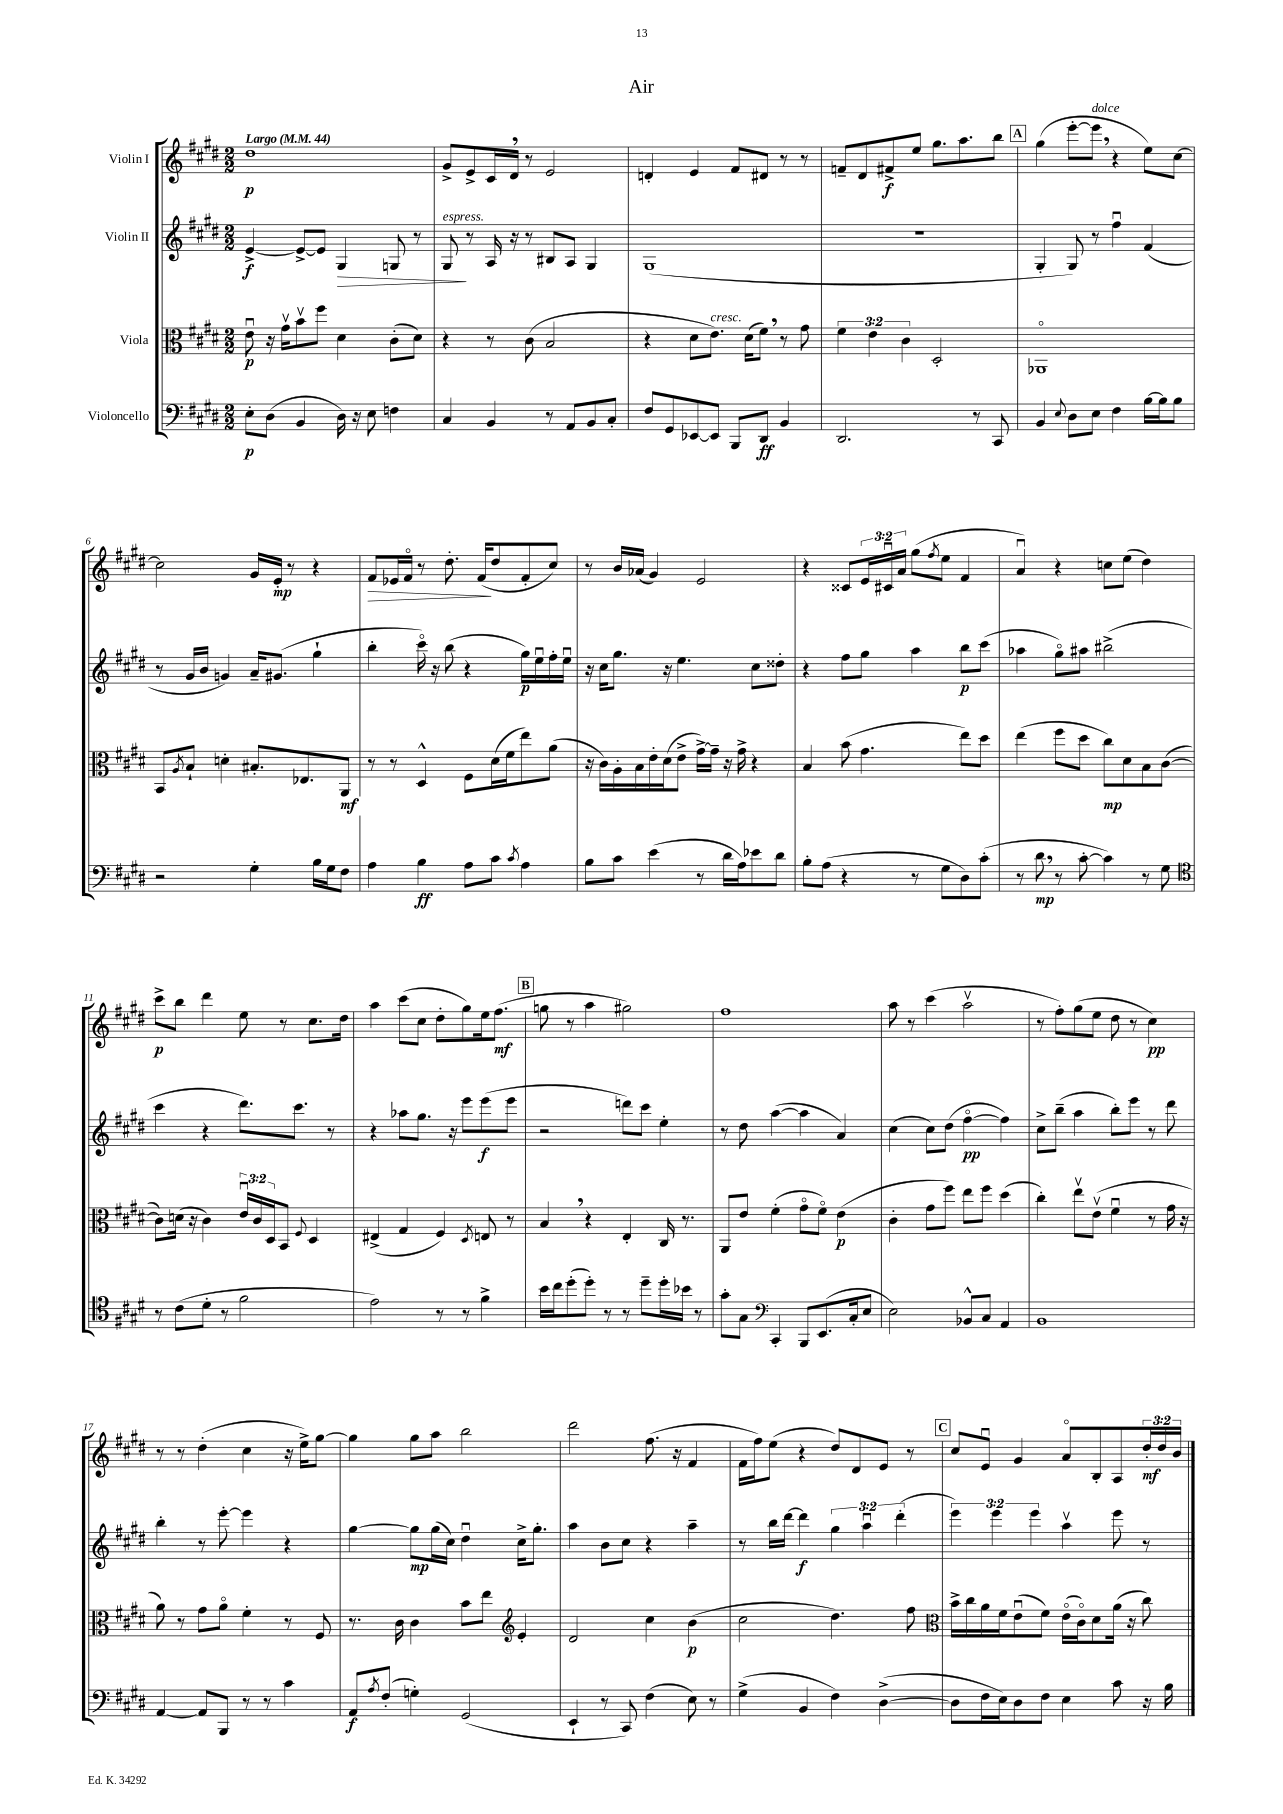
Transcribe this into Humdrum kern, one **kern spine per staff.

**kern	**kern	**kern	**kern
*staff4	*staff3	*staff2	*staff1
*clefF4	*clefC3	*clefG2	*clefG2
*k[f#c#g#d#]	*k[f#c#g#d#]	*k[f#c#g#d#]	*k[f#c#g#d#]
*M2/2	*M2/2	*M2/2	*M2/2
*MM44	*MM44	*MM44	*MM44
8E'	8eu	[4e^	1dd#
(8D#	16r	.	.
.	16g#v	.	.
4BB	8bv	8e^_	.
.	8ff#	8e]	.
16D#)	4d#	4G#	.
16r	.	.	.
8E	.	.	.
4F	(8c#'	8G	.
.	8d#)	8r	.
=	=	=	=
4C#	4r	8G#	8g#^
.	.	8r	8e^
4BB	8r	16A	16c#
.	.	16r	16d#
.	(8c#	8r	8r
8r	2B	8B#	2e
8AA	.	8A	.
8BB	.	4G#	.
8C#'	.	.	.
=	=	=	=
8F#	4r	(1G#	4d'
8GG#	.	.	.
[8EE-	8d#	.	4e
8EE-]	8.e)	.	.
8BBB	.	.	8f#
.	(16d#	.	.
8DD#	8f#)	.	8d#
4BB	8r	.	8r
.	8g#	.	8r
=	=	=	=
2.DD#	6f#	1r	8f~
.	.	.	8d#
.	6e	.	.
.	.	.	8f#^
.	6c#	.	.
.	.	.	8ee
.	2D#'	.	8.gg#
.	.	.	8.aa
8r	.	.	.
8CC#	.	.	8bb
=	=	=	=
4BB	1AA-o	4G#'	(4gg#
8qqE	.	.	.
8D#	.	8G#)	[8eee'
8E	.	8r	8eee]
4F#	.	4ff#u	4r
[16B	.	(4f#	8ee)
16B]	.	.	.
8B	.	.	[8cc#
=	=	=	=
2r	8BB	8r	2cc#]
.	8qA	.	.
.	8B`	16g#	.
.	.	16b	.
.	4d'	4g)	.
4G#'	8.B#'	16a~	16g#
.	.	(8.g#	16e'
.	.	.	8r
.	8.E-	.	.
16B	.	4gg#`	4r
16G#	.	.	.
8F#	8AA	.	.
=	=	=	=
4A	8r	4bb'	8f#
.	8r	.	16e-
.	.	.	16f#o
4B	4D#^^	16ccc#o)	8r
.	.	16r	.
.	.	(8bb	8.dd#'
8A	8F#	4r	.
.	.	.	(16f#
8c#	(16d#	.	8dd#
.	16f#	.	.
8qc#	.	.	.
4A	8ee)	16gg#)	8f#'
.	.	16eeu	.
.	(8a	16ff#'	8cc#)
.	.	16eeu	.
=	=	=	=
8B	16r	16r	8r
.	16c#)	16cc#	.
8c#	16A'	8.gg#	16b
.	16B	.	(16a-
(4e	16e'	.	4g#)
.	(16d#	16r	.
.	8e^	4.ee	.
8r	[16g#^)	.	2e
.	16g#~]	.	.
16d#	16r	.	.
16A)	16g#^	.	.
8e-	4r	8cc#	.
8d#	.	8dd##'	.
=	=	=	=
8B'	4B	4r	4r
(8A	.	.	.
4r	(8b	8ff#	8c##
.	4.g#	8gg#	24e
.	.	.	24c#u
.	.	.	24a
8r	.	4aa	(8gg#
.	.	.	8qff#
8G#	.	.	8ee
8D#)	8ee)	8bb	4f#
(8c#'	8dd#	(8ccc#	.
=	=	=	=
8r	(4ee	4aa-	4au)
8d#	.	.	.
8r	8ff#	8gg#o)	4r
[8c#'	8dd#	8aa#	.
4c#])	8cc#)	(2bb#^	8cc
.	8d#	.	(8ee
8r	8B	.	4dd#)
8G#	([8c#	.	.
=	=	=	=
*clefC4	*	*	*
8r	8c#])	4ccc#	8ccc#^
(8c#	(16d	.	8bb
.	16r	.	.
8d#'	4c#)	4r	4ddd#
8r	.	.	.
2f#	24eu	8.ddd#)	8ee
.	24c#	.	.
.	24D#	.	.
.	8BB	.	8r
.	.	8.ccc#	.
.	8qqF#	.	.
.	4D#	.	8.cc#
.	.	8r	.
.	.	.	16dd#
=	=	=	=
2e)	(4E#^	4r	4aa
.	4G#	8aa-	(8ccc#
.	.	8.gg#	8cc#
8r	4F#)	.	8dd#'
.	.	16r	.
8r	.	8eee	8gg#)
.	8qD#	.	.
4f#^	8E	(8eee	16ee
.	.	.	(8.ff#
.	8r	8eee	.
=	=	=	=
16b	4B	2r	8gg
16cc#	.	.	.
(8dd#'	.	.	8r
8dd#')	4r	.	4aa
8r	.	.	.
8r	4E'	8ddd)	2gg#)
8dd#~	.	8ccc#	.
16dd#'	16C#	4ee'	.
16b-	8.r	.	.
8r	.	.	.
=	=	=	=
8g#'	8AA	8r	1ff#
8G#	8e	8dd#	.
*clefF4	*	*	*
4CC#'	(4f#'	([4aa	.
8BBB	8g#o	4aa]	.
(8.EE	8f#o)	.	.
.	(4e	4a)	.
16C#'	.	.	.
8E	.	.	.
=	=	=	=
2E)	4c#'	(4cc#	8aa
.	.	.	8r
.	8g#	8cc#)	(4ccc#
.	8ff#)	(8dd#	.
8BB-^^	8ee	[4ff#o	2aav
8C#	8ff#	.	.
4AA	(4dd#	4ff#])	.
=	=	=	=
1BB	4cc#')	8cc#^	8r
.	.	(8bb~	8ff#')
.	8eev	4aa	(8gg#
.	(8ev	.	8ee
.	4f#u	8bb')	8dd#
.	.	8eee	8r
.	8r	8r	4cc#)
.	16g#	8ddd#	.
.	16r	.	.
=	=	=	=
[4AA	8a)	4bb'	8r
.	8r	.	8r
8AA]	8g#	8r	(4dd#'
8BBB	8ao	[8eee'	.
8r	4f#'	4eee]	4cc#
8r	.	.	.
4c#	8r	4r	16r
.	.	.	16ee^)
.	8F#	.	[8gg#
=	=	=	=
8AA	8.r	[4gg#	4gg#]
8qA	.	.	.
(8F#'	.	.	.
.	16c#	.	.
4G')	4c#	8gg#]	8gg#
.	.	(16gg#	8aa
.	.	16cc#)	.
(2GG#	8b	4dd#u	2bb
.	8ee	.	.
*	*clefG2	*	*
.	4e'	16cc#^	.
.	.	8.gg#'	.
=	=	=	=
4EE`	2d#	4aa	2ddd#
8r	.	8b	.
8CC#)	.	8cc#	.
(4F#	4cc#	4r	(8.ff#
.	.	.	16r
8E)	(4b	4aa~	4f#
8r	.	.	.
=	=	=	=
(4G#^	2cc#	8r	16f#
.	.	.	16ff#)
.	.	16bb	(8ee
.	.	[16ddd#	.
4BB	.	4ddd#]	4r
4F#)	4.dd#)	6gg#	8dd#)
.	.	.	8d#
.	.	6aau	.
([4D#^	.	.	8e
.	.	(6ddd#'	.
.	8ff#	.	8r
=	=	=	=
*	*clefC3	*	*
8D#]	16b^	6eee)	8cc#
.	16cc#	.	.
16F#	16a	.	8eu
.	.	6eee	.
16E)	16f#	.	.
8D#	(8eu	.	4g#
.	.	6eee	.
8F#	8f#)	.	.
4E	(16eo	4aav	8ao
.	16c#o)	.	.
.	8d#	.	8B'
8c#	(16a	8eee	8A
.	16r	.	.
16r	8cc#)	8r	24dd#'
.	.	.	24dd#
16B	.	.	.
.	.	.	24b
==	==	==	==
*-	*-	*-	*-
